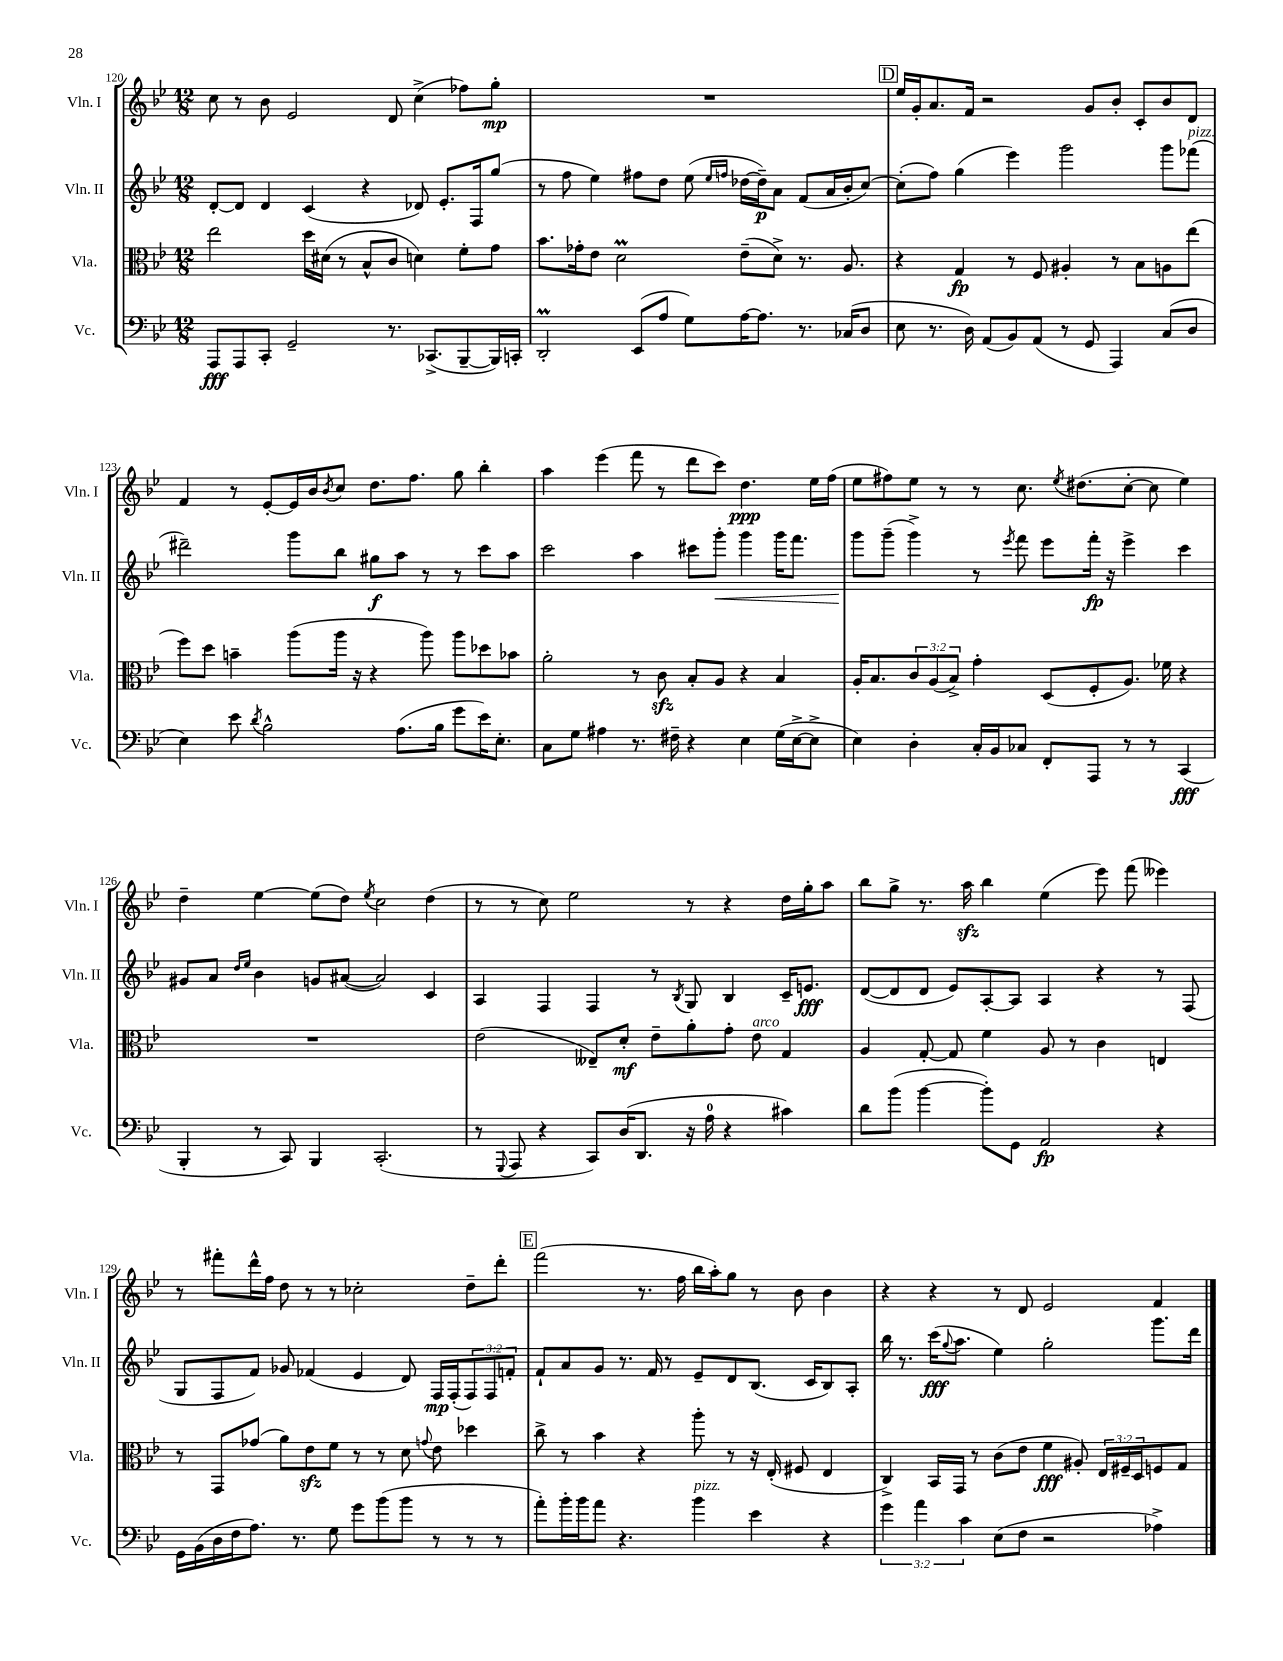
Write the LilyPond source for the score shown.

<<
\new StaffGroup <<
\new Staff = "s0" \with { instrumentName = "Vln. I" shortInstrumentName = "Vln. I" } {
    \clef treble \key bes \major \numericTimeSignature \time 12/8
    c''8 r8 bes'8 ees'2 d'8 c''4->( fes''8) g''8-.\mp |
    R1. |
    \mark \markup { \box "D" } ees''16 g'16-. a'8. f'16 r2 g'8 bes'8-. c'8-. bes'8 d'8 |
    f'4 r8 ees'8~-. ees'16 bes'16 \acciaccatura { bes'8 } c''8 d''8. f''8. g''8 bes''4-. |
    a''4 ees'''4( f'''8 r8 d'''8 c'''8) d''4.\ppp ees''16 f''16( |
    ees''8 fis''8) ees''8 r8 r8 c''8. \acciaccatura { ees''8 } dis''8.( c''8~-. c''8 ees''4) |
    d''4-- ees''4~ ees''8( d''8) \acciaccatura { ees''8 } c''2 d''4( |
    r8 r8 c''8) ees''2 r8 r4 d''16 g''16-. a''8 |
    bes''8 g''8-> r8. a''16\sfz bes''4 ees''4( ees'''8) f'''8( eeses'''4) |
    r8 fis'''8-. d'''16-^ f''16 d''8 r8 r8 ces''2-. d''8-- d'''8-. |
    \mark \markup { \box "E" } f'''2( r8. f''16 bes''16 a''16-.) g''8 r8 bes'8 bes'4 |
    r4 r4 r8 d'8 ees'2 f'4 \bar "|." |
}
\new Staff = "s1" \with { instrumentName = "Vln. II" shortInstrumentName = "Vln. II" } {
    \clef treble \key bes \major \numericTimeSignature \time 12/8 \override Staff.TupletNumber.text = #tuplet-number::calc-fraction-text
    d'8~-. d'8 d'4 c'4( r4 des'8) ees'8.-. f16 g''8( |
    r8 f''8 ees''4) fis''8 d''8 ees''8( \grace { ees''16 f''16 } des''16~ des''16--\p) a'8 f'8( a'16 bes'16-. c''8~) |
    \mark \markup { \box "D" } c''8-.( f''8) g''4( ees'''4) g'''2 g'''8 fes'''8^\markup { \italic "pizz." }( |
    dis'''2--) g'''8 bes''8 gis''8\f a''8 r8 r8 c'''8 a''8 |
    c'''2 a''4 cis'''8 g'''8-.\< g'''4 g'''16 f'''8. |
    g'''8\! g'''8--( g'''4->) r8 \acciaccatura { ees'''8 } f'''8 ees'''8 f'''16-.\fp r16 ees'''4-> c'''4 |
    gis'8 a'8 \grace { d''16 ees''16 } bes'4 g'8 ais'8~( ais'2) c'4 |
    a4 f4 f4 r8 \acciaccatura { bes8 } g8 bes4 c'16-- e'8.\fff |
    d'8~( d'8 d'8 ees'8) a8~-. a8 a4 r4 r8 f8( |
    g8 f8 f'8) ges'8 fes'4( ees'4 d'8) f16\mp f16-.( \tuplet 3/2 { f8) f8 f'8-. } |
    \mark \markup { \box "E" } f'8-! a'8 g'8 r8. f'16 r8 ees'8-- d'8 bes8.( c'16 bes8) a8-. |
    bes''16 r8. c'''16\fff( \appoggiatura { g''8 } a''8. ees''4) g''2-. g'''8. d'''16 \bar "|." |
}
\new Staff = "s2" \with { instrumentName = "Vla." shortInstrumentName = "Vla." } {
    \clef alto \key bes \major \numericTimeSignature \time 12/8 \override Staff.TupletNumber.text = #tuplet-number::calc-fraction-text
    ees''2 d''16 dis'16( r8 bes8-^ c'8 d'4) f'8-. g'8 |
    bes'8. ges'16-. ees'8 d'2\prall ees'8--( d'8->) r8. a8. |
    \mark \markup { \box "D" } r4 g4\fp r8 f8 ais4-. r8 bes8 a8 ees''8( |
    f''8) d''8 b'4-- a''8( a''16 r16 r4 a''8) a''8 des''8 bes'8 |
    a'2-. r8 c'8\sfz bes8-. a8 r4 bes4 |
    a16-. bes8. \tuplet 3/2 { c'8 a8( bes8->) } g'4-. d8( f8-. a8.) fes'16 r4 |
    R1. |
    ees'2( eeses8--) d'8-.\mf ees'8-- a'8-. g'8-. ees'8^\markup { \italic "arco" } g4 |
    a4 g8~-. g8 f'4 a8 r8 c'4 e4 |
    r8 g,8 ges'8( a'8) ees'8\sfz f'8 r8 r8 d'8 \appoggiatura { g'8 } ees'8 des''4 |
    \mark \markup { \box "E" } c''8-> r8 bes'4 r4 a''8-. r8 r16 ees16-.( fis8 ees4 |
    c4->) bes,16 g,16 r8 c'8( ees'8 f'4\fff ais8-.) \tuplet 3/2 { ees16 fis16-- d16 } f8 g8 \bar "|." |
}
\new Staff = "s3" \with { instrumentName = "Vc." shortInstrumentName = "Vc." } {
    \clef bass \key bes \major \numericTimeSignature \time 12/8 \override Staff.TupletNumber.text = #tuplet-number::calc-fraction-text
    a,,8\fff a,,8 c,8-. g,2-- r8. ces,8.->( bes,,8~-- bes,,16) c,16-. |
    d,2-.\prall ees,8( a8 g8) a16~ a8. r8. ces16( d8 |
    \mark \markup { \box "D" } ees8 r8. d16) a,8( bes,8) a,8( r8 g,8 a,,4) c8( d8 |
    ees4) ees'8 \acciaccatura { d'8 } bes2-^ a8.( bes16 g'8 ees'16) ees8.-. |
    c8 g8 ais4 r8. fis16-- r4 ees4 g16( ees16~-> ees8-> |
    ees4) d4-. c16-. bes,16 ces8 f,8-. a,,8 r8 r8 c,4\fff( |
    bes,,4-. r8 c,8) bes,,4 c,2.-.( |
    r8 \appoggiatura { g,,8 } a,,8 r4 c,8) d16( d,8. r16 a16-0 r4 cis'4) |
    d'8 bes'8( bes'4~ bes'8-.) g,8 a,2\fp r4 |
    g,16 bes,16( d16 f16 a8.) r8. g8 g'8 bes'8( bes'8 r8 r8 r8 |
    \mark \markup { \box "E" } a'8-.) bes'16-. bes'16 a'8 r4. bes'4^\markup { \italic "pizz." } ees'4 r4 |
    \tuplet 3/2 { g'4 a'4 c'4 } ees8( f8 r2 aes4->) \bar "|." |
}
>>
>>
\layout { \context { \Score currentBarNumber = #120 } }
